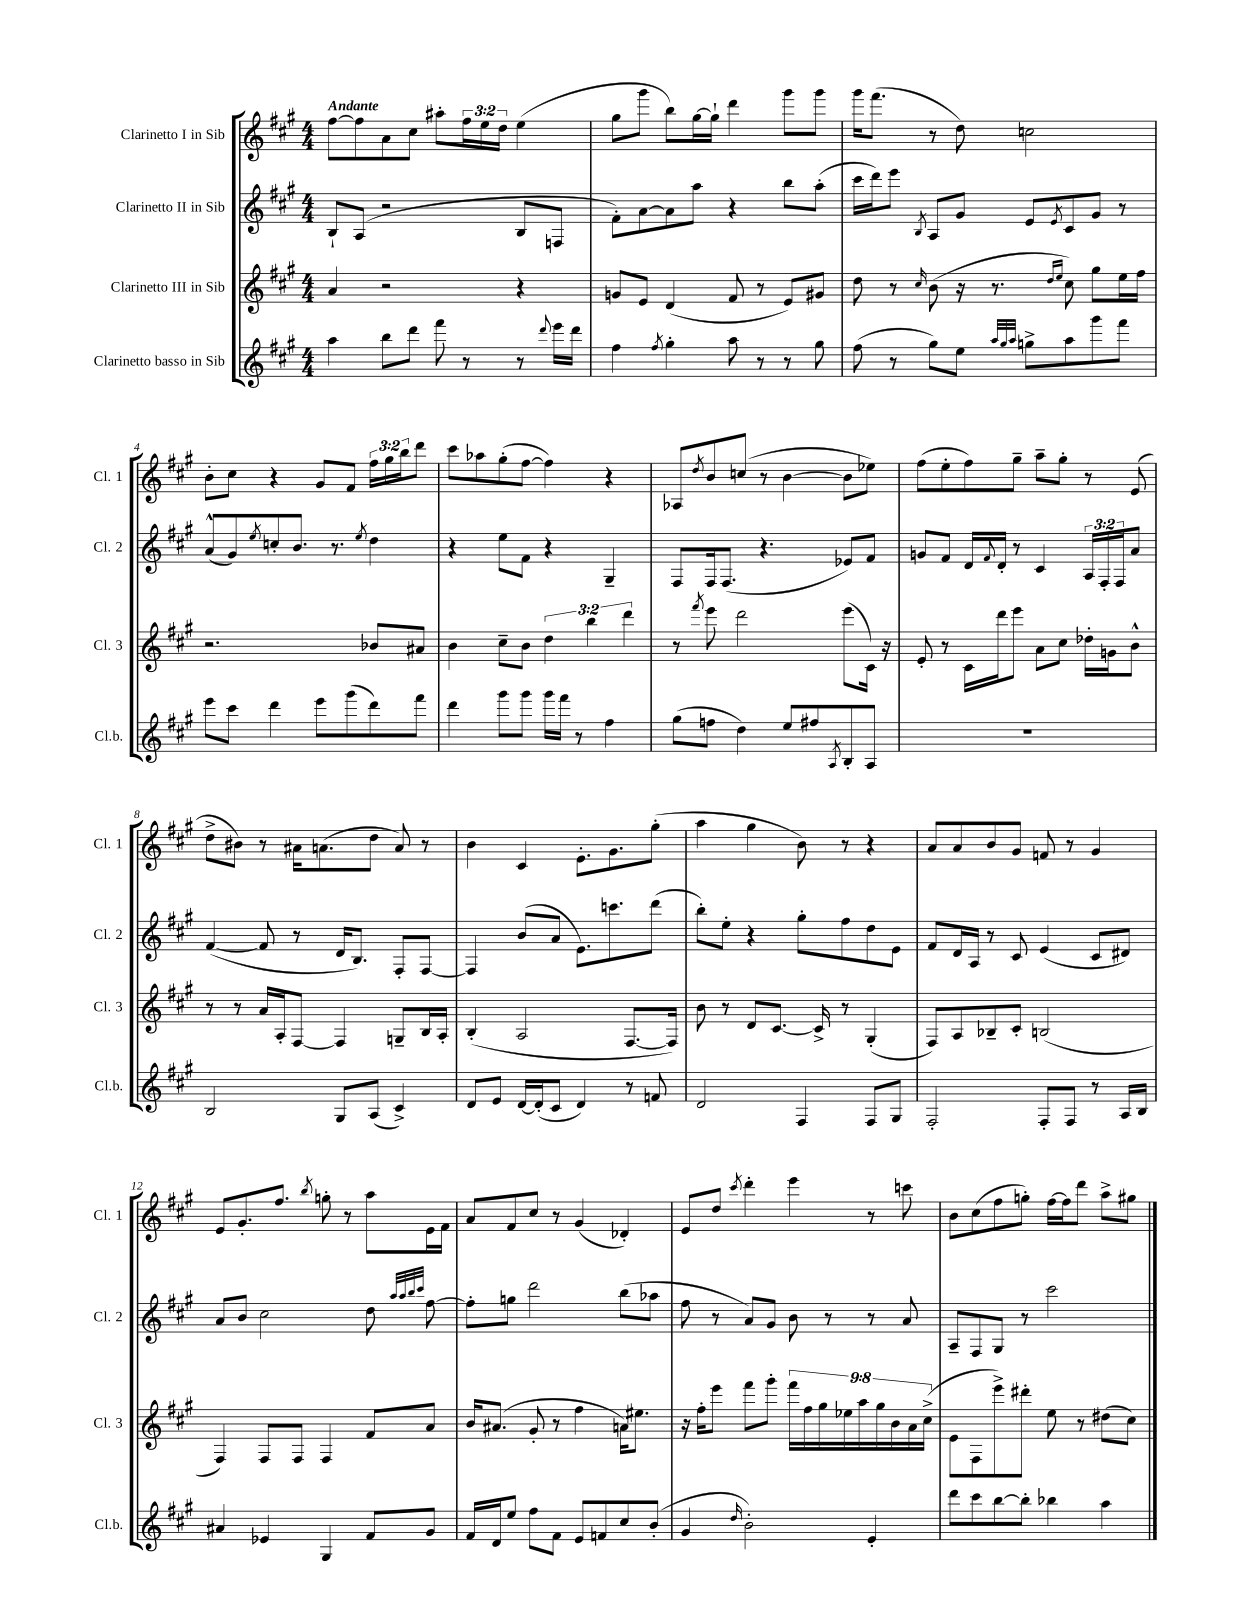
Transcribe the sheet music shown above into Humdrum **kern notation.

**kern	**kern	**kern	**kern
*part4	*part3	*part2	*part1
*staff4	*staff3	*staff2	*staff1
*I"Clarinetto basso in Sib	*I"Clarinetto III in Sib	*I"Clarinetto II in Sib	*I"Clarinetto I in Sib
*I'Cl.b.	*I'Cl. 3	*I'Cl. 2	*I'Cl. 1
*clefG2	*clefG2	*clefG2	*clefG2
*k[f#c#g#]	*k[f#c#g#]	*k[f#c#g#]	*k[f#c#g#]
*M4/4	*M4/4	*M4/4	*M4/4
=1	=1	=1	=1
!	!	!	!LO:TX:a:B:t=Andante
4aa\	4a/	8B`/L	[8ff#\L
.	.	(8A/J	8ff#\]
8bb\L	2r	2r	8a\
8ddd\J	.	.	8cc#\J
8fff#\	.	.	8aa#X'\L
8r	.	.	24ff#\L
.	.	.	24ee\
.	.	.	24dd\JJ
8r	4r	8B/L	(4ee\
8qqddd/	.	.	.
16eee\LL	.	8Fn/J	.
16ddd\JJ	.	.	.
=2	=2	=2	=2
4ff#\	8gn/L	8f#'\L)	8gg#\L
.	8e/J	[8a\	8ggg#\J
8qff#/	.	.	.
4gg#'\	(4d/	8a\]	8bb\L)
.	.	8aa\J	[16gg#\L
.	.	.	16gg#`\JJ]
8aa\	8f#/	4r	4ddd\
8r	8r	.	.
8r	8e/L)	8bb\L	8ggg#\L
8gg#\	8g#X/J	(8aa'\J	8ggg#\J
=3	=3	=3	=3
(8ff#\	8dd\	16ccc#\LL	16ggg#\KL
.	.	16ddd\J)	(8.fff#\J
8r	8r	8eee\J	.
.	16qqcc#/	8qB/	.
8gg#\L)	(8b\	8A/L	8r
8ee\J	16r	8g#/J	8dd\)
.	8.r	.	.
32qqaa/LLL	.	.	.
32qqgg#/	.	.	.
32qqaa/JJJ	.	.	.
8ggn^\L	.	8e/L	2ccn\
.	16qqdd/LL	.	.
.	16qqee/JJ	8qe/	.
8aa\	8cc#\)	8c#/	.
8ggg#\	8gg#\L	8g#/J	.
8fff#\J	16ee\L	8r	.
.	16ff#\JJ	.	.
!!LO:LB:g=z
=4	=4	=4	=4
8eee\L	2.r	(8a^^/L	8b'\L
8ccc#\J	.	8g#/)	8cc#\J
.	.	8qee/	.
4ddd\	.	8ccn'/	4r
.	.	8.b/J	.
8eee\L	.	.	8g#/L
.	.	8.r	.
(8ggg#\	.	.	8f#/J
.	.	8qee/	.
8ddd\)	8b-X/L	4dd\	24ff#\LL
.	.	.	24gg#\
.	.	.	24bb\J
8fff#\J	8a#X/J	.	8ddd\J
=5	=5	=5	=5
4ddd\	4b\	4r	8ccc#\L
.	.	.	8aa-X\
8ggg#\L	8cc#~\L	8ee\L	(8gg#'\
8ggg#\J	8b\J	8f#\J	[8ff#\J
16ggg#\LL	6dd\	4r	4ff#\])
16fff#\JJ	.	.	.
8r	.	.	.
.	6bb\	.	.
4ff#\	.	4G#~/	4r
.	6ddd\	.	.
=6	=6	=6	=6
(8gg#\L	8r	8F#/L	8A-X/L
.	8qfff#/	.	8qdd/
8ffn\J	8eee\	16F#/k	8b/
.	.	(8.F#/J	.
4dd\)	2ddd\	.	(8ccn/J
.	.	4.r	8r
8ee/L	.	.	[4b\
8ff#X/	.	.	.
8qA/	.	.	.
8B'/	(8eee\L	8e-X/L)	8b\L]
8A/J	16c#\Jk)	8f#/J	8ee-X\J)
.	16r	.	.
=7	=7	=7	=7
1r	8e'/	8gn/L	(8ff#\L
.	8r	8f#/J	8ee'\
.	16c#\LL	16d/LL	8ff#\)
.	.	8qqf#/	.
.	16ddd\J	16d'/JJ	.
.	8eee\J	8r	8gg#~\J
.	8a\L	4c#/	8aa~\L
.	8cc#\J	.	8gg#'\J
.	16dd-X'\LL	24A/LL	8r
.	.	24F#'/	.
.	16gn\J	.	.
.	.	24F#/J	.
.	8b^^\J	8a/J	(8e/
!!LO:LB:g=z
=8	=8	=8	=8
2B/	8r	([4f#/	8dd^\L
.	8r	.	8b#X\J)
.	16a/LL	8f#/]	8r
.	16A'/J	.	.
.	[8F#/J	8r	16a#X\KL
.	.	.	(8.an\
8G#/L	4F#/]	16d/KL	.
.	.	8.B/J)	.
(8A/J	.	.	8dd\J
4c#^/)	8Gn~/L	8F#'/L	8a/)
.	16B/L	[8F#/J	8r
.	16A'/JJ	.	.
=9	=9	=9	=9
8d/L	(4B'/	4F#/]	4b\
8e/J	.	.	.
[16d/LL	2A/	(8b/L	4c#/
(16d'/J]	.	.	.
8c#/J	.	8a/J	.
4d/)	.	8.e\L)	8.e'\L
.	.	8.cccn\	8.g#\
8r	[8.F#/L	.	.
8fn/	.	(8ddd\J	(8gg#'\J
.	16F#/Jk])	.	.
=10	=10	=10	=10
2d/	8b\	8bb'\L)	4aa\
.	8r	8ee'\J	.
.	8d/L	4r	4gg#\
.	[8.c#/J	.	.
4F#/	.	8gg#'\L	8b\)
.	16c#^/]	.	.
.	8r	8ff#\	8r
8F#/L	(4G#'/	8dd\	4r
8G#/J	.	8e\J	.
=11	=11	=11	=11
2F#'/	8F#/L)	8f#/L	8a/L
.	8A/	16d/L	8a/
.	.	16A/JJ	.
.	8B-X~/	8r	8b/
.	8c#'/J	8c#/	8g#/J
8F#'/L	(2Bn/	(4e/	8fn/
8F#/J	.	.	8r
8r	.	8c#/L	4g#/
16A/LL	.	8d#X/J)	.
16B/JJ	.	.	.
!!LO:LB:g=z
=12	=12	=12	=12
4a#X/	4F#/)	8a/L	8e/L
.	.	8b/J	8.g#'/
4e-X/	8F#/L	2cc#\	.
.	.	.	8.ff#/J
.	8F#/J	.	.
.	.	.	8qbb/
4G#/	4F#/	.	8ggn'\
.	.	.	8r
8f#/L	8f#/L	8dd\	8aa\L
.	.	32qqaa/LLL	.
.	.	32qqaa/	.
.	.	32qqbb/	.
.	.	32qqccc#/JJJ	.
8g#/J	8a/J	[8ff#\	16e\L
.	.	.	16f#\JJ
=13	=13	=13	=13
16f#/LL	16b/KL	8ff#'\L]	8a/L
16d/J	(8.a#X/J	.	.
8ee/J	.	8ggn\J	8f#/
8ff#\L	8g#'/	2ddd\	8cc#/J
8f#\J	8r	.	8r
8e/L	4ff#\	.	(4g#/
8fn/	.	.	.
8cc#/	16an\KL)	(8bb\L	4d-X'/)
.	8.ee#X\J	.	.
(8b'/J	.	8aa-X\J	.
=14	=14	=14	=14
4g#/	16r	8ff#\	8e/L
.	16ff#'\KL	.	.
.	8eee\J	8r	8dd/J
16qqdd/	.	.	8qccc#/
2b'\)	8fff#\L	8a/L)	4ddd'\
.	8ggg#'\J	8g#/J	.
.	18fff#\LL	8b\	4eee\
.	18ff#\	.	.
.	18gg#\	.	.
.	.	8r	.
.	18ee-X\	.	.
.	18aa\	.	.
4e'/	.	8r	8r
.	18gg#\	.	.
.	18b\	.	.
.	.	8a/	8cccn\
.	18a\	.	.
.	(18cc#^\JJ	.	.
=15	=15	=15	=15
8ddd\L	8e\L	8A~/L	8b\L
8ccc#\	8F#\	8F#/	(8cc#\
[8bb\	8eee^\)	8G#/J	8ff#\
8bb'\J]	8ddd#X'\J	8r	8ggn'\J)
4bb-X\	8ee\	2ccc#\	[16ff#\LL
.	.	.	16ff#\J]
.	8r	.	8ddd\J
4aa\	(8dd#X\L	.	8aa^\L
.	8cc#\J)	.	8gg#X\J
==	==	==	==
*-	*-	*-	*-
